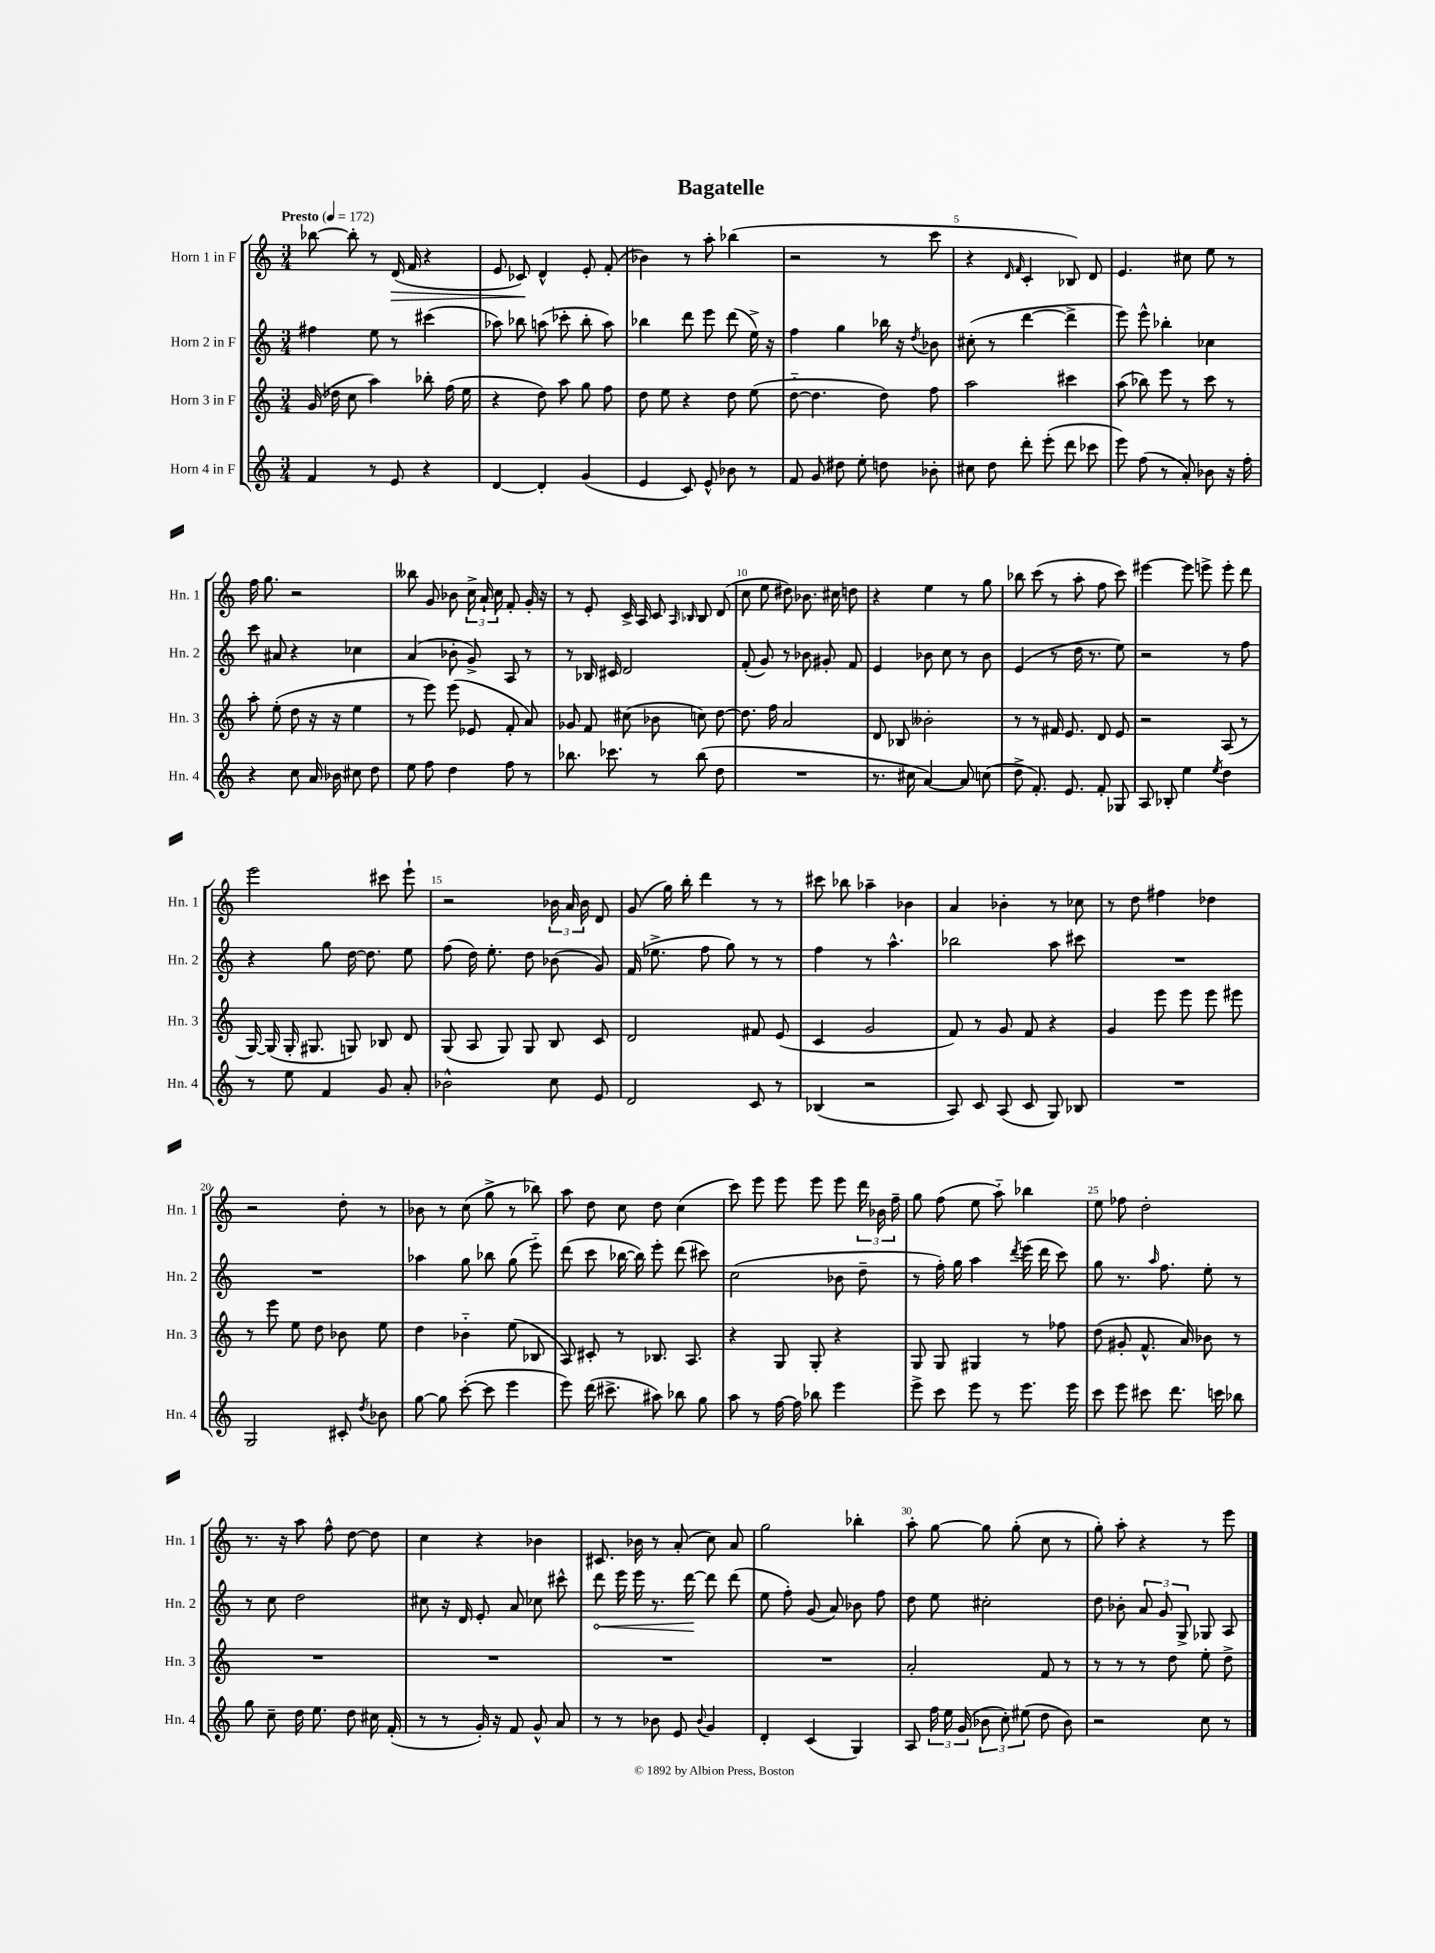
\header { title = "Bagatelle" }
<<
\new StaffGroup <<
\new Staff = "s0" \with { instrumentName = "Horn 1 in F" shortInstrumentName = "Hn. 1" } {
    \clef treble \key c \major \numericTimeSignature \time 3/4 \tempo "Presto" 4 = 172
    \autoBeamOff bes''8~ bes''8-. r8 d'16\>( f'16 r4 |
    e'8 ces'8\!) d'4-^ e'8-. f'8-.( |
    bes'4) r8 a''8-. bes''4( |
    r2 r8 c'''8 |
    r4 \grace { d'16 f'16 } c'4-. bes8) d'8 |
    e'4. cis''8 e''8 r8 |
    f''16 g''8. r2 |
    beses''8 g'8 bes'8 \tuplet 3/2 { c''16-> a'16-! c''16 } f'8-. g'16-. r16 |
    r8 e'8-. c'16-> a16 c'8 \grace { a16 bes16 } bes8 d'8( |
    c''8 e''8 dis''8) bes'8. cis''16 d''8 |
    r4 e''4 r8 g''8 |
    bes''8 c'''8( r8 a''8-. f''8 c'''8) |
    eis'''4~ eis'''8 e'''8-> e'''8-. d'''8 |
    e'''2 cis'''8 e'''8-! |
    r2 \tuplet 3/2 { bes'16 a'16 bes'16 } d'8 |
    g'8( g''16) b''16-. d'''4 r8 r8 |
    cis'''8 bes''8 aes''4-- bes'4 |
    a'4 bes'4-. r8 ces''8 |
    r8 d''8 fis''4 des''4 |
    r2 d''8-. r8 |
    bes'8 r8 c''8( g''8-> r8 bes''8) |
    a''8 d''8 c''8 d''8 c''4( |
    c'''8) e'''8 e'''8 e'''8 e'''8 \tuplet 3/2 { d'''16 bes'16 f''16-- } |
    g''8 f''8( e''8 a''8-_) bes''4 |
    e''8 fes''8 d''2-. |
    r8. r16 a''8 f''8-^ d''8~ d''8 |
    c''4 r4 bes'4 |
    cis'8. bes'16 r8 a'8-.( c''8) a'8 |
    g''2 bes''4-. |
    a''8-. g''8~ g''8 g''8-.( c''8 r8 |
    g''8-.) a''8-. r4 r8 e'''8 \bar "|." |
}
\new Staff = "s1" \with { instrumentName = "Horn 2 in F" shortInstrumentName = "Hn. 2" } {
    \clef treble \key c \major \numericTimeSignature \time 3/4
    \autoBeamOff fis''4 e''8 r8 cis'''4( |
    aes''8) bes''8 a''8( ces'''8-. bes''8-. a''8) |
    bes''4 d'''8 e'''8 d'''8( e''16->) r16 |
    f''4 g''4 bes''16 r16 \acciaccatura { d''8 } bes'8 |
    cis''8-.( r8 d'''4~ d'''4-> |
    e'''8) e'''8-^ bes''4-. ces''4 |
    c'''8 ais'8 r4 ces''4 |
    a'4( bes'8-. g'8->) a8 r8 |
    r8 bes16 cis'16 d'2 |
    f'8-.( g'8) r8 bes'8 gis'8-. f'8 |
    e'4 bes'8 c''8 r8 bes'8 |
    e'4( r8 d''16 r8. e''8) |
    r2 r8 f''8 |
    r4 g''8 d''16~ d''8. e''8 |
    f''8( d''16) e''8.-. d''8 bes'8( g'8) |
    f'16( ees''8.-> f''8 g''8) r8 r8 |
    f''4 r8 a''4.-^ |
    bes''2 a''8 cis'''8 |
    R2. |
    R2. |
    aes''4 g''8 bes''8 g''8( e'''8-_) |
    d'''8( c'''8 bes''16~ bes''16) e'''8-. d'''8( cis'''8) |
    c''2( bes'8 d''8-- |
    r8 f''16-.) g''16 a''4 \acciaccatura { d'''8 } e'''16( d'''16 c'''8) |
    g''8 r8. \grace { a''16 } f''8. e''8-. r8 |
    r8 c''8 d''2 |
    cis''8 r16 d'16 e'8-. a'8 ces''8 cis'''8-^ |
    \once \override Hairpin.circled-tip = ##t d'''8\< e'''16 e'''16 r8. d'''16~\! d'''8 d'''8( |
    e''8 f''8-.) g'8( a'8) bes'8 f''8 |
    d''8 e''8 cis''2-. |
    d''8 bes'8-. \tuplet 3/2 { a'8 g'8 g8-> } ges8 a8 \bar "|." |
}
\new Staff = "s2" \with { instrumentName = "Horn 3 in F" shortInstrumentName = "Hn. 3" } {
    \clef treble \key c \major \numericTimeSignature \time 3/4
    \autoBeamOff g'16( des''16 c''8 a''4) bes''8-. f''16( e''16 |
    r4 d''8) a''8 g''8 f''8 |
    d''8 e''8 r4 d''8 e''8( |
    d''8~-_ d''4. d''8) f''8 |
    a''2 cis'''4 |
    a''8( bes''8) e'''8 r8 c'''8 r8 |
    a''8-. e''8-.( d''8 r16 r16 e''4 |
    r8 e'''8) e'''8( ees'8 f'8-. a'8) |
    ges'8 f'8 cis''8( bes'8 c''8) d''8~ |
    d''8. f''16 a'2 |
    d'8 bes8 beses'2-. |
    r8 r8 fis'16 e'8. d'8 e'8 |
    r2 a8( r8 |
    g16~) g16( g16-. gis8. g8) bes8 d'8 |
    g8( a8 g8) g8 b8 c'8 |
    d'2 fis'8 e'8( |
    c'4 g'2 |
    f'8) r8 g'8 f'8 r4 |
    g'4 e'''8 e'''8 e'''8 eis'''8 |
    r8 e'''8 e''8 d''8 bes'8 e''8 |
    d''4 bes'4-_ e''8( bes8 |
    a8) cis'8-. r8 bes8. a8. |
    r4 g8 g8-. r4 |
    g8 g8 gis4 r8 fes''8 |
    d''8( gis'8-. f'8.-^ a'16) bes'8 r8 |
    R2. |
    R2. |
    R2. |
    R2. |
    a'2-. f'8 r8 |
    r8 r8 r8 d''8 e''8-. d''8-> \bar "|." |
}
\new Staff = "s3" \with { instrumentName = "Horn 4 in F" shortInstrumentName = "Hn. 4" } {
    \clef treble \key c \major \numericTimeSignature \time 3/4
    \autoBeamOff f'4 r8 e'8 r4 |
    d'4~ d'4-. g'4( |
    e'4 c'8) e'8-^ bes'8 r8 |
    f'8 g'8 dis''8 e''8-. d''8 bes'8-. |
    cis''8 d''8 d'''8-. e'''8-.( d'''8 ces'''8 |
    e'''8) f''8( r8 a'8-.) bes'8 r16 f''16-. |
    r4 c''8 a'16 bes'16 cis''8 d''8 |
    e''8 f''8 d''4 f''8 r8 |
    bes''8. ces'''8. r8 bes''8( d''8 |
    R2. |
    r8. cis''16 a'4~) a'8 c''8( |
    d''8-> f'8.-.) e'8. f'8-. ges8 |
    a8 bes8-. e''4 \acciaccatura { e''8 } d''4 |
    r8 e''8 f'4 g'8 a'8-. |
    bes'2-^ c''8 e'8 |
    d'2 c'8 r8 |
    bes4( r2 |
    a8) c'8 a8( c'8 g8) bes8 |
    R2. |
    g2 cis'8-. \acciaccatura { d''8 } bes'8 |
    g''8~ g''8 c'''8~-.( c'''8 e'''4 |
    e'''8) d'''16( cis'''8.-> ais''8) bes''8 g''8 |
    a''8 r8 f''16~ f''16 bes''8 e'''4 |
    e'''8-> c'''8 e'''8 r8 e'''8. e'''16 |
    c'''8 e'''8 cis'''8 d'''8. c'''16 bes''8 |
    g''8 c''8-- d''16 e''8. d''8 cis''16 f'16-.( |
    r8 r8 g'16-.) r16 f'8 g'8-^ a'8 |
    r8 r8 bes'8 e'8 \appoggiatura { bes'8 } g'4 |
    d'4-. c'4( g4) |
    a8 \tuplet 3/2 { f''16 e''16 g'16( } \tuplet 3/2 { bes'8 c''8-.) eis''8( } d''8 bes'8) |
    r2 c''8 r8 \bar "|." |
}
>>
>>
\layout { \context { \Score \override BarNumber.break-visibility = ##(#f #t #t) barNumberVisibility = #(every-nth-bar-number-visible 5) } }
